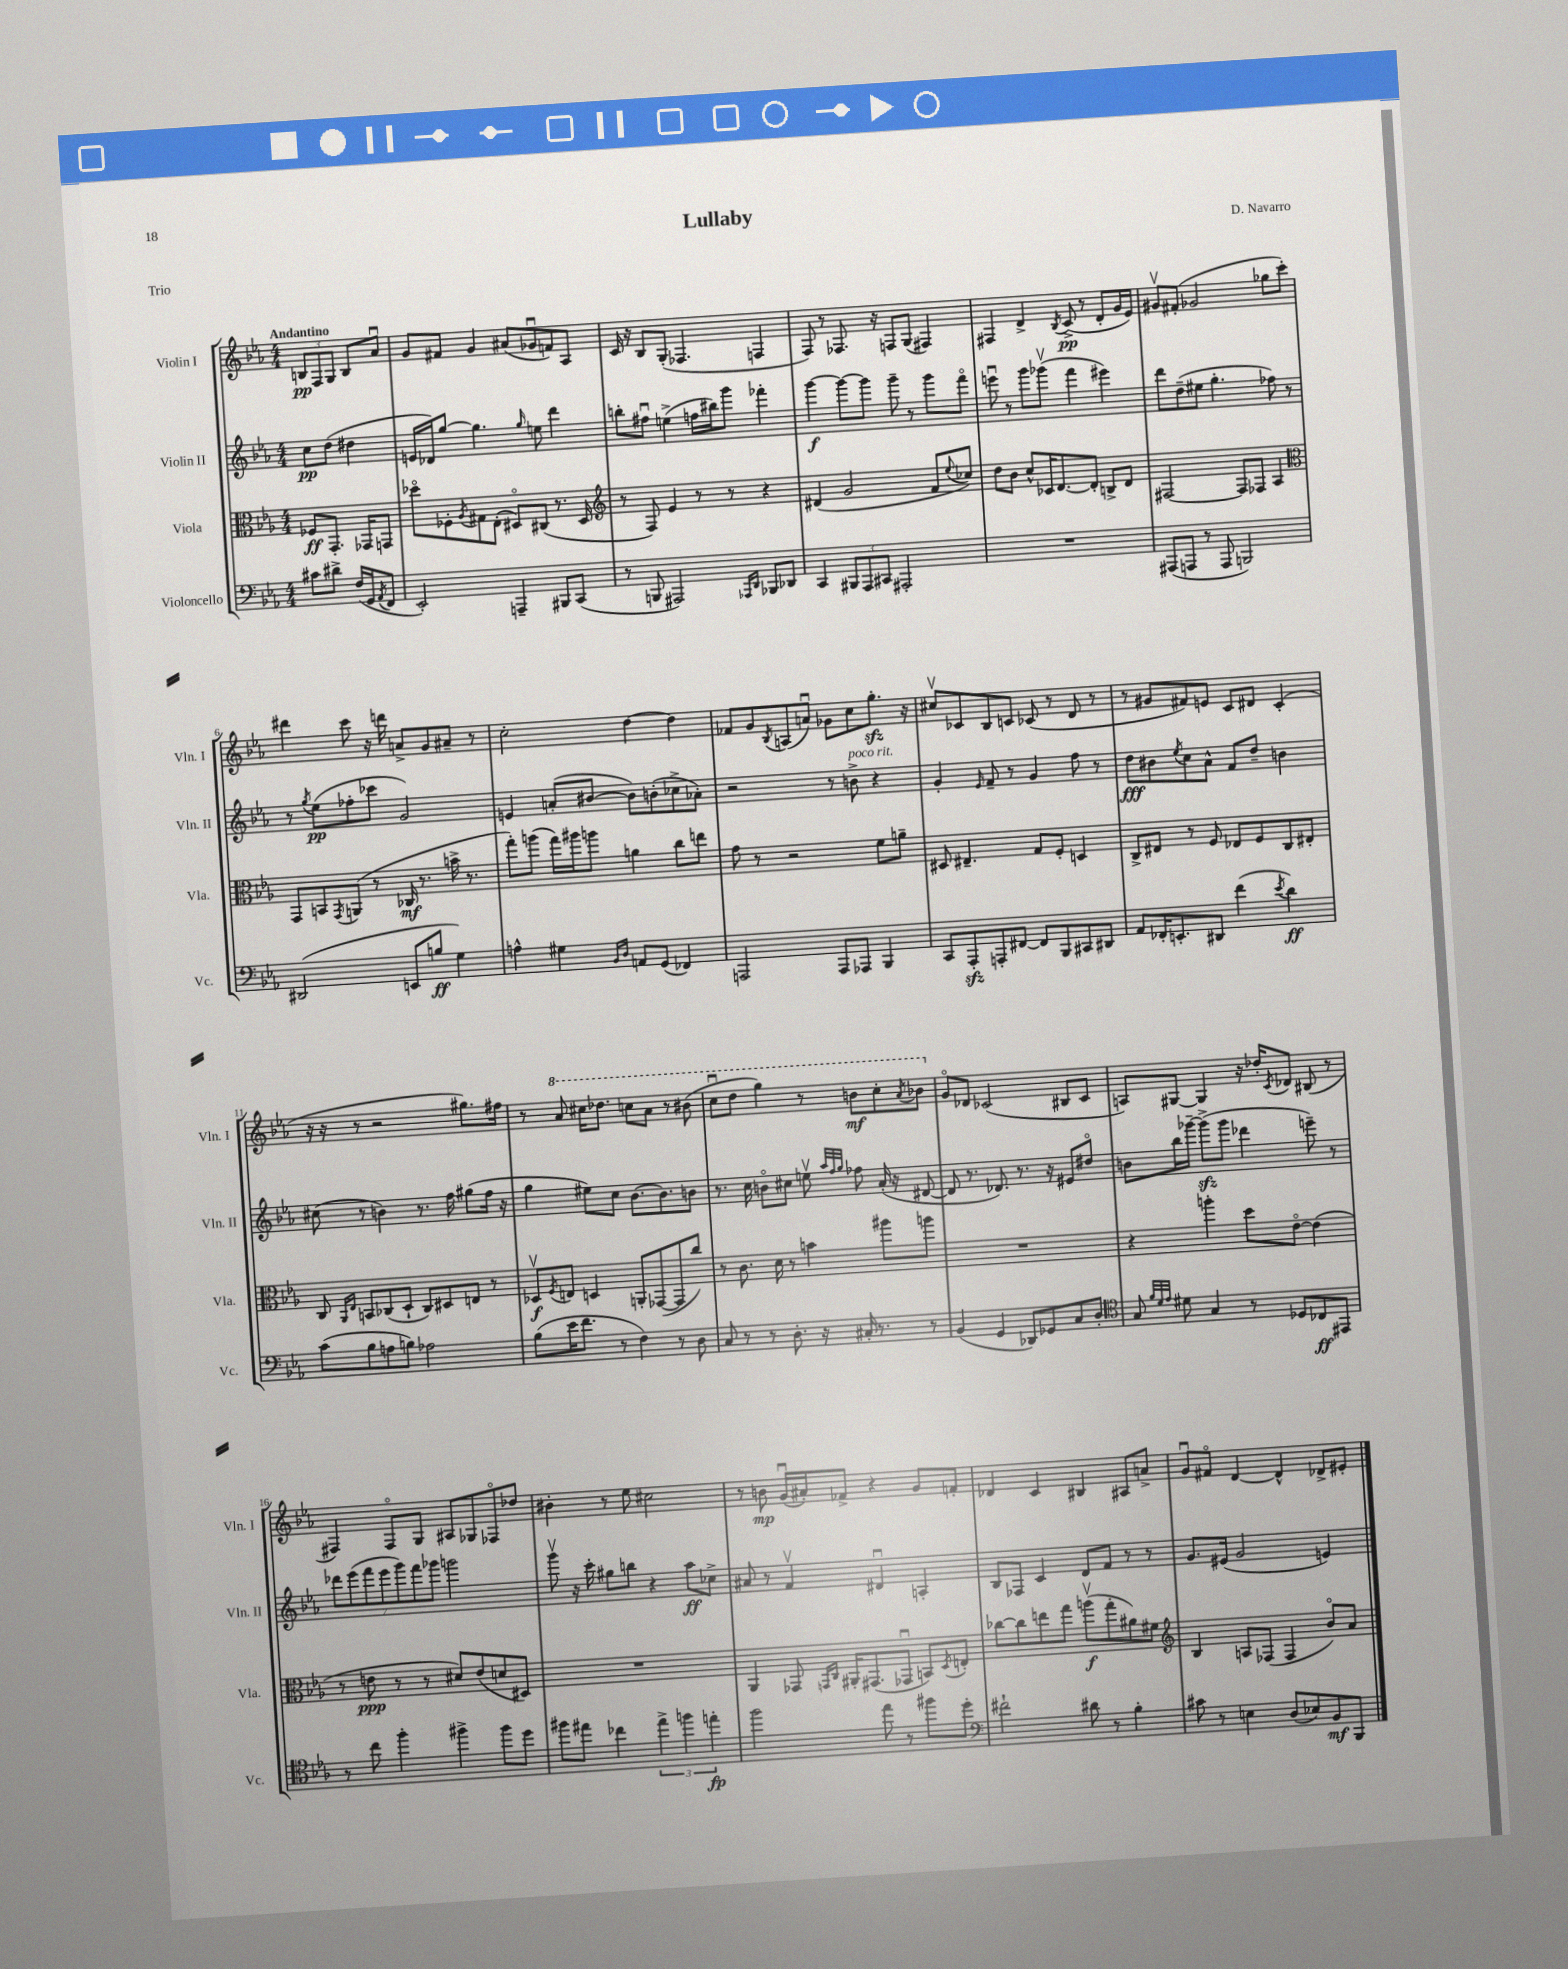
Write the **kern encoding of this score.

**kern	**dynam	**kern	**dynam	**kern	**dynam	**kern	**dynam
*part4	*part4	*part3	*part3	*part2	*part2	*part1	*part1
*staff4	*staff4	*staff3	*staff3	*staff2	*staff2	*staff1	*staff1
*I"Violoncello	*	*I"Viola	*	*I"Violin II	*	*I"Violin I	*
*I'Vc.	*	*I'Vla.	*	*I'Vln. II	*	*I'Vln. I	*
*clefF4	*	*clefC3	*	*clefG2	*	*clefG2	*
*k[b-e-a-]	*	*k[b-e-a-]	*	*k[b-e-a-]	*	*k[b-e-a-]	*
*M4/4	*	*M4/4	*	*M4/4	*	*M4/4	*
=	=	=	=	=	=	=	=
!	!	!	!	!	!	!LO:TX:a:B:t=Andantino	!
8c#X\L	.	8F-X/L	ff	8cc\L	pp	12Bn/L	pp
.	.	.	.	.	.	12F/	.
8d#X^\J	.	8.GG'/J	.	(8dd\J	.	.	.
.	.	.	.	.	.	12G/J	.
(16F/LL	.	.	.	4dd#X\	.	8B/L	.
16GG/J	.	16GG-X/KL	.	.	.	.	.
8qAA-/	.	.	.	.	.	.	.
8FF/J	.	8GGn/J	.	.	.	8a-u/J	.
=1	=1	=1	=1	=1	=1	=1	=1
2EE-'/)	.	8dd-X\L	.	16en/LL	.	8g/L	.
.	.	.	.	16d-X/J)	.	.	.
.	.	8F-X'\	.	[8gg/J	.	8f#X/J	.
.	.	8qA-/	.	.	.	.	.
.	.	8G#X\	.	4.gg\]	.	4g/	.
.	.	(8E-'\J	.	.	.	.	.
4AAAn~/	.	8D#X/L)	.	.	.	(8a#X/L	.
.	.	.	.	16qqgg/	.	.	.
.	.	(8C#X/J	.	8een\	.	8g-Xu/	.
8BBB#X/L	.	8.r	.	4ddd\	.	8fn/)	.
(8CC/J	.	.	.	.	.	8A-/J	.
.	.	16D#/	.	.	.	.	.
=2	=2	=2	=2	=2	=2	=2	=2
*	*	*clefG2	*	*	*	*	*
8r	.	8r	.	8bbn'\L	.	16c/	.
.	.	.	.	.	.	16r	.
8BBBn/	.	8F/)	.	8ff#Xu\J	.	8B-/L	.
2AAA#X/)	.	4e-/	.	(4een^\	.	(8G'/J	.
.	.	.	.	.	.	4.F-X/	.
.	.	8r	.	16ffn\LL	.	.	.
.	.	.	.	16bb#X\J)	.	.	.
.	.	8r	.	8ggg\J	.	.	.
16qqAAA-X/LL	.	.	.	.	.	.	.
16qqDD/JJ	.	.	.	.	.	.	.
8BBB-X/L	.	4r	.	4fff-X'\	.	4Fn/	.
8DD-X/J	.	.	.	.	.	.	.
=3	=3	=3	=3	=3	=3	=3	=3
4CC/	.	(4d#X/	.	[4ggg\	f	8F/)	.
.	.	.	.	.	.	8r	.
12BBB#X/L	.	2g/	.	8ggg\L_	.	8.F-X/	.
12AAA-/	.	.	.	.	.	.	.
.	.	.	.	8ggg\J]	.	.	.
12CC#X/J	.	.	.	.	.	.	.
.	.	.	.	.	.	16r	.
2AAA#X'/	.	.	.	8ggg~\	.	8Fn/L	.
.	.	.	.	8r	.	(8G/J	.
.	.	8f/L	.	8ggg\L	.	4F#X/)	.
.	.	8qqee-/	.	.	.	.	.
.	.	8cc-X/J)	.	8fff\J	.	.	.
=4	=4	=4	=4	=4	=4	=4	=4
1r	.	8dd\L	.	8eeenu\	.	4F#X/	.
.	.	8b-\J	.	8r	.	.	.
.	.	8cc^^/L	.	8ggg\L	.	4d^/	.
.	.	16c-X/K	.	(8ggg-Xv\J	.	.	.
.	.	[8.d/	.	.	.	.	.
.	.	.	.	.	.	8qB-/	.
.	.	.	.	4fff\	.	(8c^/	pp
.	.	8d'/J]	.	.	.	8r	.
.	.	8Bn^/L	.	4eee#X\)	.	8d'/L	.
.	.	8d/J	.	.	.	16g/L	.
.	.	.	.	.	.	16e-/JJ)	.
=5	=5	=5	=5	=5	=5	=5	=5
(8AAA#X/L	.	[2F#X/	.	8ddd\L	.	8g#Xv/L	.
8AAAn/J	.	.	.	(8dd~\	.	(8f#X'/J	.
8r	.	.	.	8ee#X\J	.	2g-X/	.
8AAA/	.	.	.	4.gg'\	.	.	.
2BBBn/)	.	8F#/L]	.	.	.	.	.
.	.	8F-X/J	.	.	.	.	.
.	.	4A-/	.	8ff-X\)	.	8gg-X\L	.
.	.	.	.	8r	.	8ccc'\J)	.
!!LO:LB:g=z
=6	=6	=6	=6	=6	=6	=6	=6
*	*	*clefC3	*	*	*	*	*
(2DD#X/	.	8GG/L	.	8r	.	4ddd#X\	.
.	.	.	.	8qgg/	.	.	.
.	.	8BBn/	.	(8ee-\L	pp	.	.
.	.	8qGG/	.	.	.	.	.
.	.	(8AAn/J	.	8ff-X'\	.	8ccc\	.
.	.	8r	.	8ccc-X\J	.	16r	.
.	.	.	.	.	.	16dddn\	.
8EEn/L	.	16C-X/	mf	2g/)	.	8an^/L	.
.	.	8.r	.	.	.	.	.
8Bn/J	ff	.	.	.	.	8g/	.
4G\)	.	16bn^\	.	.	.	8a#X~/J	.
.	.	8.r	.	.	.	.	.
.	.	.	.	.	.	8r	.
=7	=7	=7	=7	=7	=7	=7	=7
4An^^\	.	8gg'\L)	.	4en/	.	2cc'\	.
.	.	(8aan\J	.	.	.	.	.
4G#X\	.	16gg\LL)	.	(8an'/L	.	.	.
.	.	16aa#X\J	.	.	.	.	.
.	.	8aan\J	.	[8b#X/J	.	.	.
16qqBB-/LL	.	.	.	.	.	.	.
16qqD/JJ	.	.	.	.	.	.	.
8AAn/L	.	4an\	.	8b#\L])	.	[4dd\	.
(8GG/J	.	.	.	(8bn'\	.	.	.
4FF-X/)	.	8cc\L	.	8cc-X^\	.	4dd\]	.
.	.	8een\J	.	8a-X'\J)	.	.	.
=8	=8	=8	=8	=8	=8	=8	=8
2AAAn/	.	8g\	.	2r	.	8f-X/L	.
.	.	8r	.	.	.	8g/	.
.	.	.	.	.	.	8qB-/	.
.	.	2r	.	.	.	(8An/	.
.	.	.	.	.	.	8anu/J)	.
8AAA/L	.	.	.	8r	.	8g-X\L	.
!	!	!	!	!LO:TX:a:i:t=poco rit.	!	!	!
8AAA-X/J	.	.	.	8bn^\	.	8cc\	.
4BBB-/	.	8f\L	.	4r	.	8.ggzz'\J	.
.	.	8an~\J	.	.	.	.	.
.	.	.	.	.	.	16r	.
=9	=9	=9	=9	=9	=9	=9	=9
8CC/L	.	8D#X/	.	4g'/	.	8cc#Xv/L	.
8AAA-zz'/	.	4.E#X~/	.	.	.	8c-X/	.
.	.	.	.	16qqe-/	.	.	.
8AAAn'/	.	.	.	8f~/	.	8B-/	.
[8FF#X/J	.	.	.	8r	.	8cn/J	.
8FF#/L]	.	8G/L	.	4g/	.	(8c-X/	.
8BBB-/	.	8F'/J	.	.	.	8r	.
8CC#X/	.	4Dn/	.	8ff\	.	8d/	.
8DD#X/J	.	.	.	8r	.	8r	.
=10	=10	=10	=10	=10	=10	=10	=10
8AA-/L	.	8C^/L	.	8dd\L	fff	8r	.
16FF-X'/K	.	8E#X/J	.	8b#X\	.	8g#X/L	.
8.EEn'/	.	.	.	.	.	.	.
.	.	.	.	8qee-/	.	.	.
.	.	8r	.	8cc\	.	8f#X/)	.
8DD#X/J	.	8F/	.	8a-^^\J	.	8en/J	.
(4f\	.	8E-X/L	.	8f/L	.	8c/L	.
.	.	8F/	.	8dd~/J	.	8d#X/J	.
8qe-/	.	.	.	.	.	.	.
4d\)	ff	8C/	.	4bn\	.	(4c'/	.
.	.	8E#X'/J	.	.	.	.	.
!!LO:LB:g=z
=11	=11	=11	=11	=11	=11	=11	=11
(8c\L	.	8C/	.	(8cc#X\	.	16r	.
.	.	.	.	.	.	16r	.
.	.	16qqAA-/LL	.	.	.	.	.
.	.	16qqE-/JJ	.	.	.	.	.
8B-\	.	8BBn/L	.	8r	.	8r	.
8An\	.	(8C-X/	.	4bn\)	.	2r	.
8Bn\J)	.	8D`/J	.	.	.	.	.
2A-X\	.	8C-/L)	.	8.r	.	.	.
.	.	8D#X/	.	.	.	.	.
.	.	.	.	16ff\	.	.	.
.	.	8En/J	.	(8gg#X\L	.	8.gg#X\L)	.
.	.	8r	.	16ff\Jk	.	.	.
.	.	.	.	16r	.	16ff#X\Jk	.
=12	=12	=12	=12	=12	=12	=12	=12
(8B-\L	.	8D-Xv/L	f	4gg\	.	8r	.
.	.	8qF/	.	.	.	.	.
*	*	*	*	*	*	*8va	*
16e-\K	.	8En/J	.	.	.	8aa-/	.
8.f\J	.	.	.	.	.	.	.
.	.	4Dn/	.	8ee#X\L)	.	16ccc#X\KL	.
.	.	.	.	.	.	8.ddd-X\J	.
8r	.	.	.	8cc\J	.	.	.
4F\)	.	8AAn'/L	.	[8.b-\L	.	8cccn\L	.
.	.	([8GG-X/	.	.	.	8aa-\J	.
.	.	.	.	8.b-\]	.	.	.
8r	.	8GG-/]	.	.	.	8r	.
8D\	.	8cc/J)	.	8bn\J	.	(8bb#X\	.
=13	=13	=13	=13	=13	=13	=13	=13
8C/	.	8r	.	8.r	.	8cccu\L	.
8r	.	8.c\	.	.	.	8ddd\J	.
.	.	.	.	16cc\	.	.	.
8r	.	.	.	8bn\L	.	4ggg\)	.
.	.	16d\	.	.	.	.	.
8.D'\	.	8r	.	8cc#X\J	.	.	.
.	.	4bn\	.	8eenv\	.	8r	.
16r	.	.	.	.	.	.	.
.	.	.	.	32qqaa-/LLL	.	.	.
.	.	.	.	32qqff/	.	.	.
.	.	.	.	32qqgg/JJJ	.	.	.
16C#X'/	.	.	.	8ff-X\	.	8bbn\L	mf
8.r	.	.	.	.	.	.	.
.	.	8aa#X\L	.	(16a-'/	.	8ccc'\	.
.	.	.	.	16r	.	.	.
.	.	.	.	.	.	8qaa-/	.
8r	.	8aan\J	.	[8d#X/	.	8bb-X\J	.
=14	=14	=14	=14	=14	=14	=14	=14
*	*	*	*	*	*	*X8va	*
(4BB-/	.	1r	.	8d#/]	.	8g/L	.
.	.	.	.	8.r	.	8d-X/J	.
4GG/	.	.	.	.	.	(2c-X/	.
.	.	.	.	8.d-X/)	.	.	.
8DD-X/L)	.	.	.	8.r	.	.	.
8GG-X/	.	.	.	.	.	.	.
.	.	.	.	16r	.	.	.
8C/	.	.	.	8e#X/L	.	8B#X/L	.
8D'/J	.	.	.	8dd#X/J	.	8c-/J	.
=15	=15	=15	=15	=15	=15	=15	=15
*clefC4	*	*	*	*	*	*	*
8G/	.	4r	.	8bn\L	.	8An/L)	.
32qqf/LLL	.	.	.	.	.	.	.
32qqd/	.	.	.	.	.	.	.
32qqe-/JJJ	.	.	.	.	.	.	.
8d#X\	.	.	.	16bb-\L	.	[8G#X/J	.
.	.	.	.	[16ggg-X~\JJ	.	.	.
4G/	.	4aan'\	.	(8ggg-zz^\L]	.	4G#/]	.
.	.	.	.	8ggg-\J	.	.	.
8r	.	8dd\L	.	4ddd-X\	.	16r	.
.	.	.	.	.	.	16dd-X'/KL	.
.	.	.	.	.	.	8qc/	.
8D-X/L	.	[8e-\J	.	.	.	8d-X/J	.
8C-X/	ff	(4e-\]	.	8eeen~\)	.	(8B#X/	.
8EE#X/J	.	.	.	8r	.	8r	.
!!LO:LB:g=z
=16	=16	=16	=16	=16	=16	=16	=16
8r	.	8r	.	14ddd-X\L	.	4F#X/)	.
.	.	.	.	(14eee-\	.	.	.
8cc\	.	8en\	ppp	.	.	.	.
.	.	.	.	14fff\	.	.	.
.	.	.	.	14eee-\	.	.	.
4ff'\	.	8r	.	.	.	8F#/L	.
.	.	.	.	14ggg\)	.	.	.
.	.	.	.	14fff\	.	.	.
.	.	8r	.	.	.	8G/J	.
.	.	.	.	14ggg-X\J	.	.	.
4ff#X^\	.	8d#X/L)	.	2gggn\	.	8A#X/L	.
.	.	(8e/	.	.	.	8G-X/	.
8ff#\L	.	8dn/	.	.	.	8F-X/	.
8dd\J	.	8D#X/J)	.	.	.	8dd-X/J	.
=17	=17	=17	=17	=17	=17	=17	=17
8ff#X\L	.	1r	.	8gggv\	.	4b#X'\	.
8ee#X\J	.	.	.	16r	.	.	.
.	.	.	.	16ccc'\	.	.	.
4cc-X\	.	.	.	8gg#X\L	.	8r	.
.	.	.	.	8bbn\J	.	8ee-\	.
6ee#^\	.	.	.	4r	.	2cc#X\	.
6ffn\	.	.	.	.	.	.	.
.	.	.	.	8aa-\L	ff	.	.
6een'\	fp	.	.	.	.	.	.
.	.	.	.	8cc-X^\J	.	.	.
=18	=18	=18	=18	=18	=18	=18	=18
2ff\	.	4AA-/	.	8a#X/	.	8r	.
.	.	.	.	8r	.	8bn\	mp
.	.	8GG-X/	.	4fv/	.	(16gu/LL	.
.	.	.	.	.	.	16a#X'/J)	.
.	.	16qqGGn/LL	.	.	.	.	.
.	.	16qqC/JJ	.	.	.	.	.
.	.	16AA#X'/KL	.	.	.	8f-X^/J	.
.	.	(8.GG#X/	.	.	.	.	.
8ee-\	.	.	.	4d#Xu/	.	4r	.
8r	.	8GG-Xu/J	.	.	.	.	.
8ff#X\L	.	8BBn/L)	.	4An'/	.	8g/L	.
.	.	8qD/	.	.	.	.	.
8dd'\J	.	8En'/J	.	.	.	8fn'/J	.
=19	=19	=19	=19	=19	=19	=19	=19
*clefF4	*	*	*	*	*	*	*
2f#X`\	.	[8cc-X\L	.	8B-/L	.	4d-X/	.
.	.	8cc-\]	.	8F-X/J	.	.	.
.	.	8een\	.	4c/	.	4c/	.
.	.	8gg\J	.	.	.	.	.
8d#X\	.	(8aanv\L	f	8d/L	.	4B#X/	.
8r	.	8gg'\	.	8f/J	.	.	.
4B-'\	.	8a#X\)	.	8r	.	8A#X/L	.
.	.	8f#X\J	.	8r	.	8an^/J	.
=20	=20	=20	=20	=20	=20	=20	=20
*	*	*clefG2	*	*	*	*	*
8c#X\	.	4B-/	.	8.g/L	.	8gu/L	.
8r	.	.	.	.	.	8f#X/J	.
.	.	.	.	(16e#X/Jk	.	.	.
4En\	.	8An/L	.	2g/	.	[4d/	.
.	.	(8F-X/J	.	.	.	.	.
(8D/L	.	4F-/	.	.	.	4d^^/]	.
8E-X/)	.	.	.	.	.	.	.
8BB-/	mf	8b-/L)	.	4en/)	.	8d-X^/L	.
8BBB-/J	.	8a-/J	.	.	.	8e#X'/J	.
==	==	==	==	==	==	==	==
*-	*-	*-	*-	*-	*-	*-	*-
